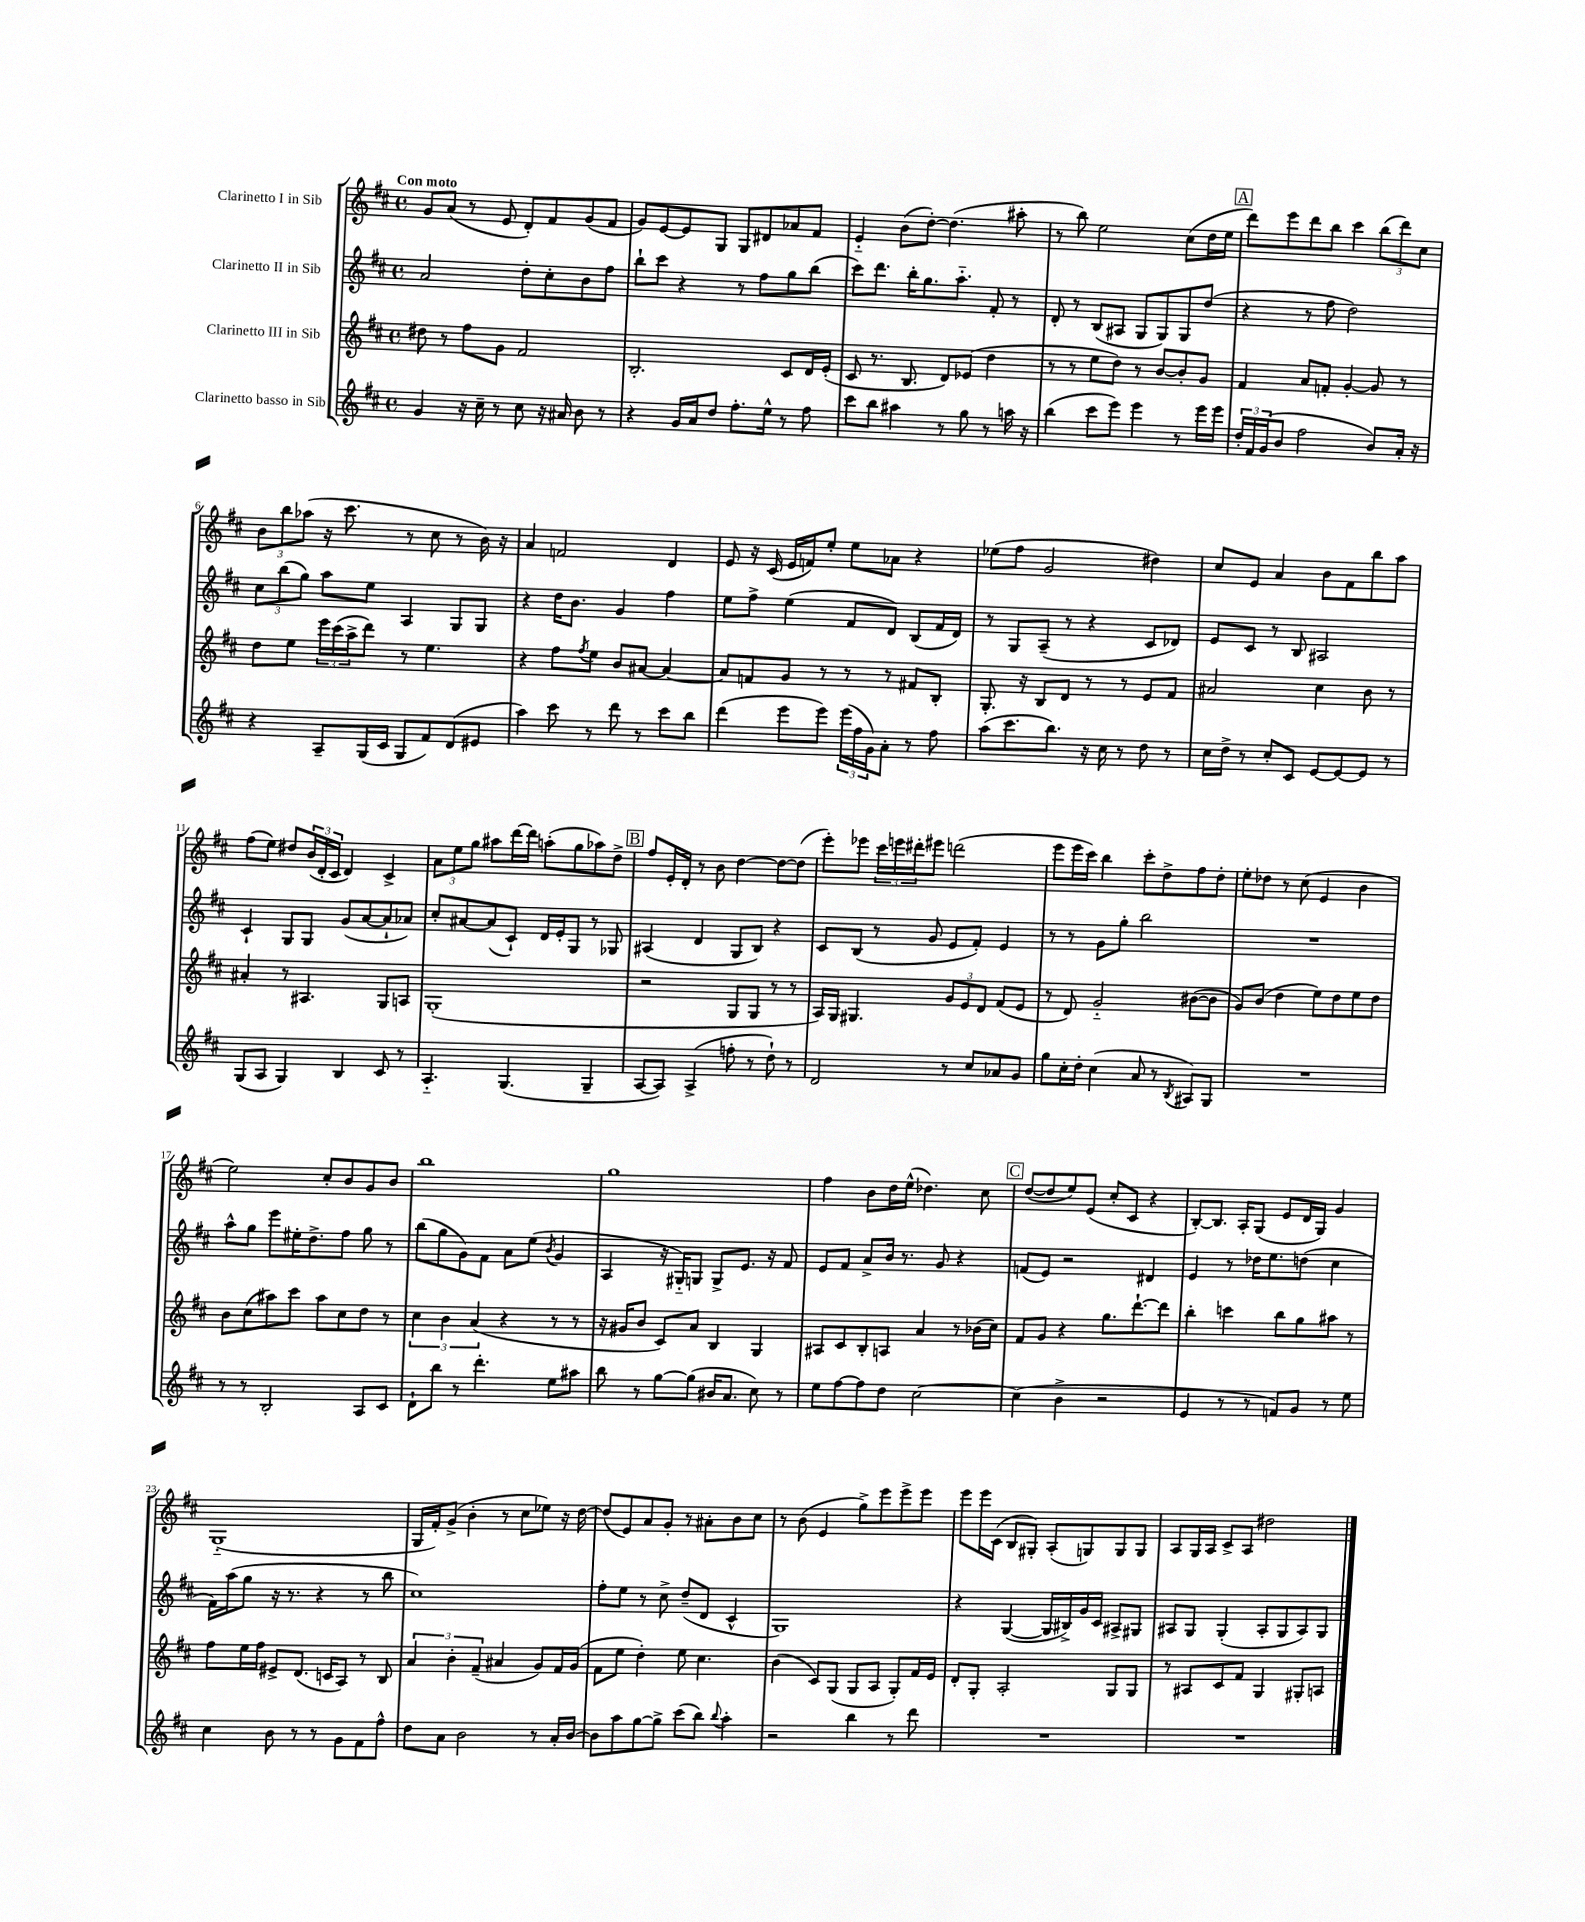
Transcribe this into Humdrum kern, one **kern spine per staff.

**kern	**kern	**kern	**kern
*staff4	*staff3	*staff2	*staff1
*clefG2	*clefG2	*clefG2	*clefG2
*k[f#c#]	*k[f#c#]	*k[f#c#]	*k[f#c#]
*M4/4	*M4/4	*M4/4	*M4/4
*met(c)	*met(c)	*met(c)	*met(c)
4g	8dd#	2a	8g
.	8r	.	(8a
16r	8ff#	.	8r
16cc#~	.	.	.
8r	8g	.	8e
8cc#	2f#	8dd'	8d')
16r	.	8cc#'	8f#
16a#	.	.	.
8b	.	8b	(8g
8r	.	8ff#	8f#
=	=	=	=
4r	2.B'	8bb`	8g)
.	.	8ccc#	[8e
16g	.	4r	8e]
16a	.	.	.
8dd	.	.	8G
8.ff#'	.	8r	8G
.	.	8ff#	8d#
16ee^^	.	.	.
8r	8c#	8gg	8a-
8ff#	16d	(8bb	8f#
.	(16e'	.	.
=	=	=	=
8ccc#	8c#	8ccc#)	4e'~
8bb	8.r	8.ddd	.
4aa#	.	.	(8b
.	8.B	16bb'	.
.	.	8.gg	[8dd')
8r	8d)	.	(4.dd]
.	.	8.aa'~	.
8gg	(8e-	.	.
8r	4dd	8f#'	.
16aa	.	8r	8aa#'
16r	.	.	.
=	=	=	=
(4bb	8r	8d'	8r
.	8r	8r	8bb)
8ccc#	8ee	(8B	2ee
8eee)	8dd)	8A#	.
4eee	8r	8G	.
.	[8b	8G)	.
8r	8b']	8G	(8cc#
16eee	8g	(8dd	16dd
16eee	.	.	16ee
=	=	=	=
24dd'	4f#	4r	8ddd)
24f#	.	.	.
(24g	.	.	.
8b	.	.	8eee
2ff#	8a	8r	8ddd
.	8f'	8ff#	8bb
.	[4g'	2dd)	4ccc#
8b)	8g]	.	(12bb
.	.	.	12ddd)
16a'	8r	.	.
.	.	.	12cc#
16r	.	.	.
=	=	=	=
4r	8dd	12cc#	12b
.	.	(12bb	12bb
.	8ee	.	.
.	.	12gg)	(12aa-
8A~	24eee	8aa	16r
.	(24ccc#	.	.
.	.	.	8.ccc#
.	24aa^	.	.
(16G	8ddd)	8ee	.
16c#	.	.	.
8G	8r	4A	8r
8f#)	4.ee	.	8cc#
(8d	.	8G	8r
8e#	.	8G	16b)
.	.	.	16r
=	=	=	=
4aa)	4r	4r	4a
8ccc#	8ff#	16dd	2f
.	.	8.b	.
.	8qff#	.	.
8r	8ee	.	.
8ddd	8b	4g	.
8r	[8a#	.	.
8ccc#	4a#_	4ff#	4d
8bb	.	.	.
=	=	=	=
(4ddd	8a#]	8ee	8e
.	8f	8ff#^	16r
.	.	.	(16c#
8eee	8g	(4ee	16e
.	.	.	16f)
8eee)	8r	.	8ee'
(24eee	8r	8f#	8ee
24ff#	.	.	.
24g)	.	.	.
8a'	8r	8d)	8a-
8r	8f#	(8B	4r
8ff#	8B'	16f#	.
.	.	16d)	.
=	=	=	=
(8aa	8.G'	8r	(8ee-
8.ccc#	.	8G	8ff#
.	16r	.	.
.	8B	(8A~	2g
8.bb)	.	.	.
.	8d	8r	.
16r	8r	4r	.
16cc#	.	.	.
8r	8r	.	.
8dd	8e	8c#	4dd#)
8r	8f#	8d-)	.
=	=	=	=
16cc#	2a#	8e	8cc#
16dd^	.	.	.
8r	.	8c#	8e
8cc#'	.	8r	4a
8c#	.	8B	.
[8e	4cc#	2A#	8b
8e_	.	.	8f#
8e]	8b	.	8bb
8r	8r	.	8aa
=	=	=	=
(8G	4a#'	4c#`	(8ff#
8A	.	.	8ee)
4G)	8r	8G	8dd#
.	4.A#	8G	(24b
.	.	.	24d'
.	.	.	24c#
4B	.	(8g	4d)
.	.	[8a	.
8c#	8G	8a`]	4c#^
8r	8A	8a-)	.
=	=	=	=
4.A'~	(1G'	8cc#'	12a
.	.	.	12ee
.	.	[8a#	.
.	.	.	12gg
.	.	(8a#]	8aa#
(4.G	.	8c#`)	[16ddd
.	.	.	16ddd]
.	.	16d	(8aa'
.	.	16e'	.
.	.	8G	8gg
4G~	.	8r	8aa-)
.	.	8G-	8dd^
=	=	=	=
[8A	2r	(4A#	8ff#
8A])	.	.	16e'
.	.	.	16d'
(4A^	.	4d	8r
.	.	.	8b
8ff'	8G	8G	[4dd
8r	8G	8B)	.
8dd`)	8r	4r	8dd_
8r	8r	.	(8dd]
=	=	=	=
2d	16A)	8c#	8eee')
.	16G	.	.
.	4.G#	(8B	8eee-
.	.	8r	24ccc#
.	.	.	24eee
.	.	.	24ddd#'
.	.	8g	8eee#
8r	12g	8e	(2ddd
.	12e	.	.
8cc#	.	8f#')	.
.	12d	.	.
8a-	(8f#	4e	.
8g	8e	.	.
=	=	=	=
8gg	8r	8r	8eee
16cc#'	8d)	8r	16eee
16dd'	.	.	16ccc#)
(4cc#	2g'~	8g	4bb
.	.	8gg'	.
8a	.	2bb	8ccc#'
8r	.	.	8dd^
8qB	.	.	.
8A#)	([8b#	.	8ff#
8G	8b#]	.	8dd'
=	=	=	=
1r	8g)	1r	8ee'
.	(8b	.	8dd-
.	4dd	.	8r
.	.	.	(8cc#
.	8ee)	.	4e
.	8dd	.	.
.	8ee	.	4b
.	8dd	.	.
=	=	=	=
8r	8b	8aa^^	2ee)
8r	(8cc#	8gg	.
2B'	8aa#)	8eee	.
.	8ccc#	16ee#'	.
.	.	8.dd^	.
.	8aa#	.	8cc#'
.	8cc#	8ff#	8b
8A	8dd	8gg	8g
8c#	8r	8r	8b
=	=	=	=
8d`	6cc#	(8bb	1bb
8bb	.	8gg	.
.	6b	.	.
8r	.	8g)	.
.	(6a	.	.
4.ddd'	.	8f#	.
.	4r	8a	.
.	.	(8ee	.
.	.	8qb	.
8ee	8r	4g	.
8aa#	8r	.	.
=	=	=	=
8bb	16r	4A	1gg
.	16g#	.	.
8r	8b	.	.
[8gg	8c#)	16r	.
.	.	16G#'~)	.
(8gg]	8a	8G	.
16b#	4B	8G^	.
8.a	.	.	.
.	.	8.e	.
8cc#)	4G	.	.
.	.	16r	.
8r	.	8f#	.
=	=	=	=
8ee	8A#	8e	4ff#
[8ff#	8c#	8f#	.
8ff#]	8B'	8a^	8b
8dd	8A	16b	16dd
.	.	8.r	(16ee^^
[2cc#	4a	.	4.dd-)
.	.	8g	.
.	8r	4r	.
.	(16b-	.	8cc#
.	16cc#)	.	.
=	=	=	=
(4cc#]	8f#	(8f	([8dd
.	8g	8e)	8dd]
4b^	4r	2r	8ee)
.	.	.	(8e
2r	8.gg	.	8cc#'
.	.	.	8c#
.	[8.ddd`	.	.
.	.	4d#	4r
.	8ddd]	.	.
=	=	=	=
4e	4bb'	4e	[8B')
.	.	.	8.B]
8r	4ccc	8r	.
.	.	.	16A'
8r	.	16dd-	(8G
.	.	8.ee	.
8f)	8bb	.	8e
8g	8gg	(8dd	16d
.	.	.	16G)
8r	8aa#	4cc#	4g
8ee	8r	.	.
=	=	=	=
4cc#	8ff#	16f#)	(1G'~
.	.	(16aa	.
.	16ee	8gg	.
.	16ff#	.	.
8b	8e#^	16r	.
.	.	8.r	.
8r	(8.d	.	.
8r	.	4r	.
.	16c	.	.
8g	8A)	.	.
8f#	8r	8r	.
8ff#^^	8B	8bb	.
=	=	=	=
8dd	6a	1cc#)	16G
.	.	.	16f#')
8a	.	.	(8g^
.	6b'	.	.
2b	.	.	4b'
.	(6f#~	.	.
.	4a#	.	8r
.	.	.	8cc#
8r	8g)	.	8ee-)
16a'	16f#	.	16r
[16b	(16g	.	[16dd
=	=	=	=
8b]	8f#	8ff#'	(8dd]
8aa	8ee	8ee	8e)
[8gg	4dd')	8r	8a
8gg^]	.	8cc#^	8g'
(8ccc#	8ee	(8dd~	8r
8bb)	4.cc#	8d	8a#'
8qqbb	.	.	.
4aa'	.	4c#^^	8b
.	.	.	8cc#
=	=	=	=
2r	(4b	1G)	8r
.	.	.	(8b
.	8c#)	.	4e
.	(8G	.	.
4bb	8G	.	8gg^)
.	8A	.	8eee
8r	8G')	.	8eee^
8ddd	16f#	.	8eee
.	16e	.	.
=	=	=	=
1r	8d'	4r	8eee
.	8G'	.	16eee
.	.	.	(16c#
.	2A'	([4G	8B
.	.	.	8G#')
.	.	16G]	(8A'
.	.	16B#^)	.
.	.	16g	8G)
.	.	16c#	.
.	8G	8A#^	8G
.	8G	8G#	8G
=	=	=	=
1r	8r	8A#	8A
.	8A#	8G	16G
.	.	.	16A
.	8c#	(4G'	8c#^
.	8f#	.	8A
.	4G	8A#'	2dd#
.	.	8G	.
.	8G#'	8A#)	.
.	8A	8G	.
==	==	==	==
*-	*-	*-	*-
